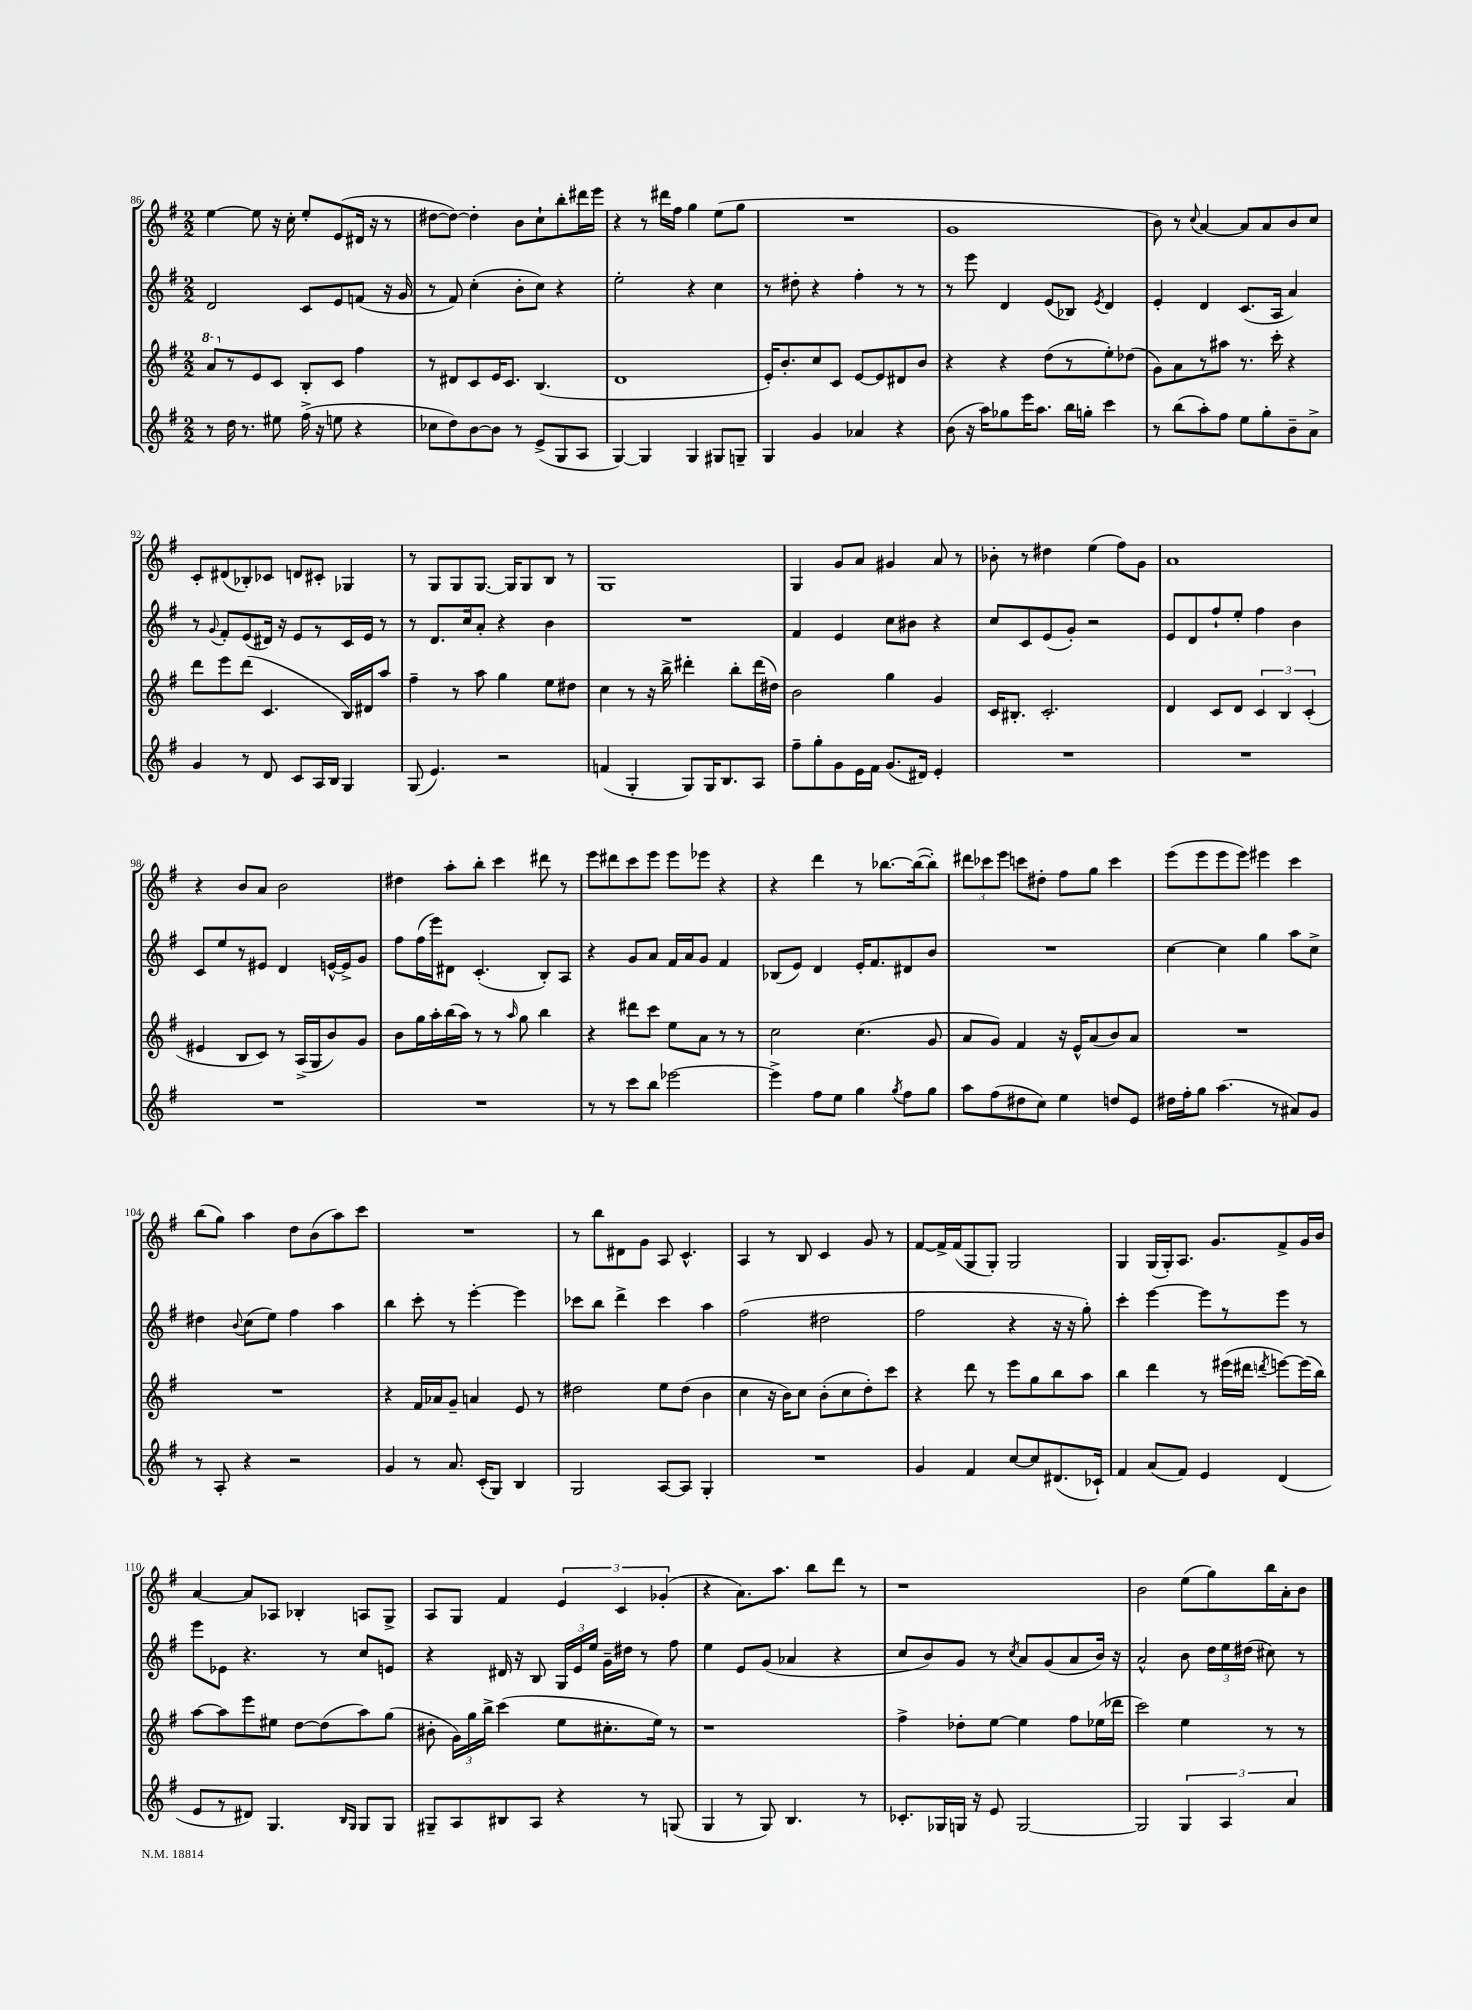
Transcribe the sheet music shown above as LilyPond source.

<<
\new StaffGroup <<
\new Staff = "s0" {
    \clef treble \key g \major \numericTimeSignature \time 2/2
    \autoBeamOff e''4~ e''8 r16 c''16-. e''8[-. e'8( dis'16] r16 r8 |
    dis''8[~ dis''8]~) dis''4-. b'8[ c''8-! b''8-. dis'''16 e'''16] |
    r4 r8 dis'''16[ fis''16] g''4 e''8[( g''8] |
    R1 |
    g'1 |
    b'8) r8 \appoggiatura { c''8 } a'4~ a'8[ a'8 b'8 c''8] |
    c'8[-. dis'8( bes8-.) ces'8] d'8[ cis'8]-. ges4 |
    r8 g8[ g8 g8.]~ g16[ g8 b8] r8 |
    g1 |
    g4 g'8[ a'8] gis'4 a'8 r8 |
    bes'8-. r8 dis''4 e''4( fis''8[) g'8] |
    a'1 |
    r4 b'8[ a'8] b'2 |
    dis''4 a''8[-. b''8]-. c'''4 dis'''8 r8 |
    e'''8[ dis'''8 c'''8 e'''8] e'''8[ ees'''8] r4 |
    r4 d'''4 r8 bes''8.[~ bes''16~( bes''8]-.) |
    \tuplet 3/2 { dis'''8[ ces'''8 e'''8] } c'''8[ dis''8]-. fis''8[ g''8] c'''4 |
    e'''8[( e'''8 e'''8 e'''8]) eis'''4 c'''4 |
    b''8[( g''8]) a''4 d''8[ b'8( a''8) c'''8] |
    R1 |
    r8 b''8[ dis'8 g'8] a8 c'4.-^ |
    a4 r8 b8 c'4 g'8 r8 |
    fis'8[~ fis'16-> fis'16( g8 g8]-.) g2 |
    g4 g16[( g16-.) a8.] g'8.[ fis'8-> g'16 b'16] |
    a'4~ a'8[ aes8] bes4-. a8[ g8]-> |
    a8[ g8] fis'4 \tuplet 3/2 { e'4 c'4 ges'4-.( } |
    r4 a'8.[) a''8.] b''8[ d'''8] r8 |
    r1 |
    b'2 e''8[( g''8) b''16 a'16-. b'8] \bar "|." |
}
\new Staff = "s1" {
    \clef treble \key g \major \numericTimeSignature \time 2/2
    \autoBeamOff d'2 c'8[ e'8 f'8]( r16 g'16 |
    r8 fis'8) c''4-.( b'8[-. c''8]) r4 |
    e''2-. r4 c''4 |
    r8 dis''8-. r4 fis''4-. r8 r8 |
    r8 e'''8 d'4 e'8[( bes8]) \acciaccatura { e'8 } d'4 |
    e'4-. d'4 c'8.[( a16] a'4) |
    r8 \appoggiatura { g'8 } fis'8[-. e'8( dis'16]) r16 e'8[ r8 c'16 e'16] r8 |
    r8 d'8.[ c''16 a'8]-. r4 b'4 |
    R1 |
    fis'4 e'4 c''8[ bis'8] r4 |
    c''8[ c'8 e'8( g'8]-.) r2 |
    e'8[ d'8 fis''8-! e''8]-. fis''4 b'4 |
    c'8[ e''8 r8 eis'8] d'4 e'16[~-^ e'16-> g'8] |
    fis''8[ fis''16( e'''16) dis'8] c'4.-.( b8[-.) a8] |
    r4 g'8[ a'8] fis'16[ a'16 g'8] fis'4 |
    bes8[( e'8]) d'4 e'16[-. fis'8. dis'8 b'8] |
    R1 |
    c''4~ c''4 g''4 a''8[ c''8]-> |
    dis''4 \appoggiatura { b'8 } c''8[( e''8]) fis''4 a''4 |
    b''4 c'''8-. r8 e'''4~-. e'''4 |
    ces'''8[ b''8] d'''4-> ces'''4 a''4 |
    fis''2( dis''2 |
    fis''2 r4 r16 r16 g''8-.) |
    c'''4-. e'''4~ e'''8[ r8 e'''8] r8 |
    e'''8[ ees'8] r4. r8 c''8[ e'8] |
    r4 dis'16 r16 b8 \tuplet 3/2 { g16[ e'16 e''16] } g'16[-- dis''16] r8 fis''8 |
    e''4 e'8[ g'8]( aes'4 r4 |
    c''8[ b'8) g'8] r8 \acciaccatura { c''8 } a'8[ g'8( a'8 b'16]) r16 |
    a'2-^ b'8 \tuplet 3/2 { d''16[ e''16 dis''16]( } cis''8) r8 \bar "|." |
}
\new Staff = "s2" {
    \clef treble \key g \major \numericTimeSignature \time 2/2
    \autoBeamOff \ottava #1 a''8[ \ottava #0 r8 e'8 c'8] b8[-. c'8] fis''4 |
    r8 dis'8[ c'8 e'16 c'8.] b4.( |
    d'1 |
    e'16[-.) b'8.-. c''8 c'8] e'8[~ e'8 dis'8 b'8] |
    r4 r4 d''8[( r8 e''8-.) des''8]( |
    g'8[) a'8 r8 ais''8] r8. c'''16-. r4 |
    d'''8[ e'''8 d'''8]( c'4. b16[) dis'16 a''8] |
    fis''4-- r8 a''8 g''4 e''8[ dis''8] |
    c''4 r8 r16 b''16-> dis'''4-. b''8[-. dis'''16( dis''16]) |
    b'2 g''4 g'4 |
    c'16[ bis8.]-. c'2.-. |
    d'4 c'8[ d'8] \tuplet 3/2 { c'4 b4 c'4-.( } |
    eis'4 b8[ c'8]) r8 a16[->( g16 b'8) g'8] |
    b'8[ g''16 a''16-. b''16( a''16]) r8 r8 \grace { a''16 } g''8 b''4 |
    r4 dis'''8[ c'''8] e''8[ a'8] r8 r8 |
    c''2 c''4.( g'8 |
    a'8[ g'8]) fis'4 r16 e'16[-^ a'8( b'8) a'8] |
    R1 |
    R1 |
    r4 fis'16[ aes'16 g'8]-- a'4 e'8 r8 |
    dis''2 e''8[ dis''8]( b'4 |
    c''4 r16 b'16[) c''8] b'8[-.( c''8 d''8-.) c'''8] |
    r4 d'''8 r8 e'''8[ g''8 b''8 a''8] |
    b''4 d'''4 r8 eis'''16[( dis'''16] \acciaccatura { d'''8 } e'''8[~) e'''16( b''16]) |
    a''8[~ a''8 e'''8 eis''8] d''8[~ d''8( a''8) g''8]( |
    bis'8-. \tuplet 3/2 { g'16[) g''16 b''16]-> } c'''4( e''8[ cis''8.-. e''16]) r8 |
    r1 |
    fis''4-> des''8[-. e''8]~ e''4 fis''8[ ees''16( des'''16] |
    c'''2) e''4 r8 r8 \bar "|." |
}
\new Staff = "s3" {
    \clef treble \key g \major \numericTimeSignature \time 2/2
    \autoBeamOff r8 d''16 r8. eis''8 fis''16->( r16 e''8 r4 |
    ces''8[ d''8) b'8~ b'8] r8 e'8[->( g8 a8] |
    g4~) g4 g4 gis8[ g8]-- |
    g4 g'4 aes'4 r4 |
    b'8( r16 a''16[) ges''8 e'''16 a''8.] b''16[ g''16]-. c'''4 |
    r8 b''8[( a''8-.) fis''8] e''8[ g''8-. b'8-- a'8]-> |
    g'4 r8 d'8 c'8[ a16 b16] g4 |
    g8( e'4.) r2 |
    f'4( g4-. g8[) g16 b8. a8] |
    fis''8[-- g''8-. g'8 e'16 fis'16] g'8.[( dis'16]) e'4-. |
    R1 |
    R1 |
    R1 |
    R1 |
    r8 r8 c'''8[ b''8] ees'''2~ |
    ees'''4-> fis''8[ e''8] g''4 \acciaccatura { g''8 } fis''8[ g''8] |
    a''8[ fis''8( dis''8 c''8]) e''4 d''8[ e'8] |
    dis''16[ fis''16-. g''8] a''4.( r8 ais'8[) g'8] |
    r8 a8-. r4 r2 |
    g'4 r8 a'8. c'16[-.( g8]) b4 |
    g2 a8[~ a8] g4-. |
    R1 |
    g'4 fis'4 c''8[~ c''8 dis'8.( ces'16]-!) |
    fis'4 a'8[( fis'8]) e'4 d'4( |
    e'8[ r8 dis'8]) g4. \grace { b16[ g16] } g8[ g8] |
    gis8[-- a8 bis8 a8] r4 r8 g8( |
    g4 r8 g8) b4. r8 |
    ces'8.[-. ges16 g16] r16 e'8 g2~ |
    g2 \tuplet 3/2 { g4 a4 a'4 } \bar "|." |
}
>>
>>
\layout { \context { \Score currentBarNumber = #86 } }
